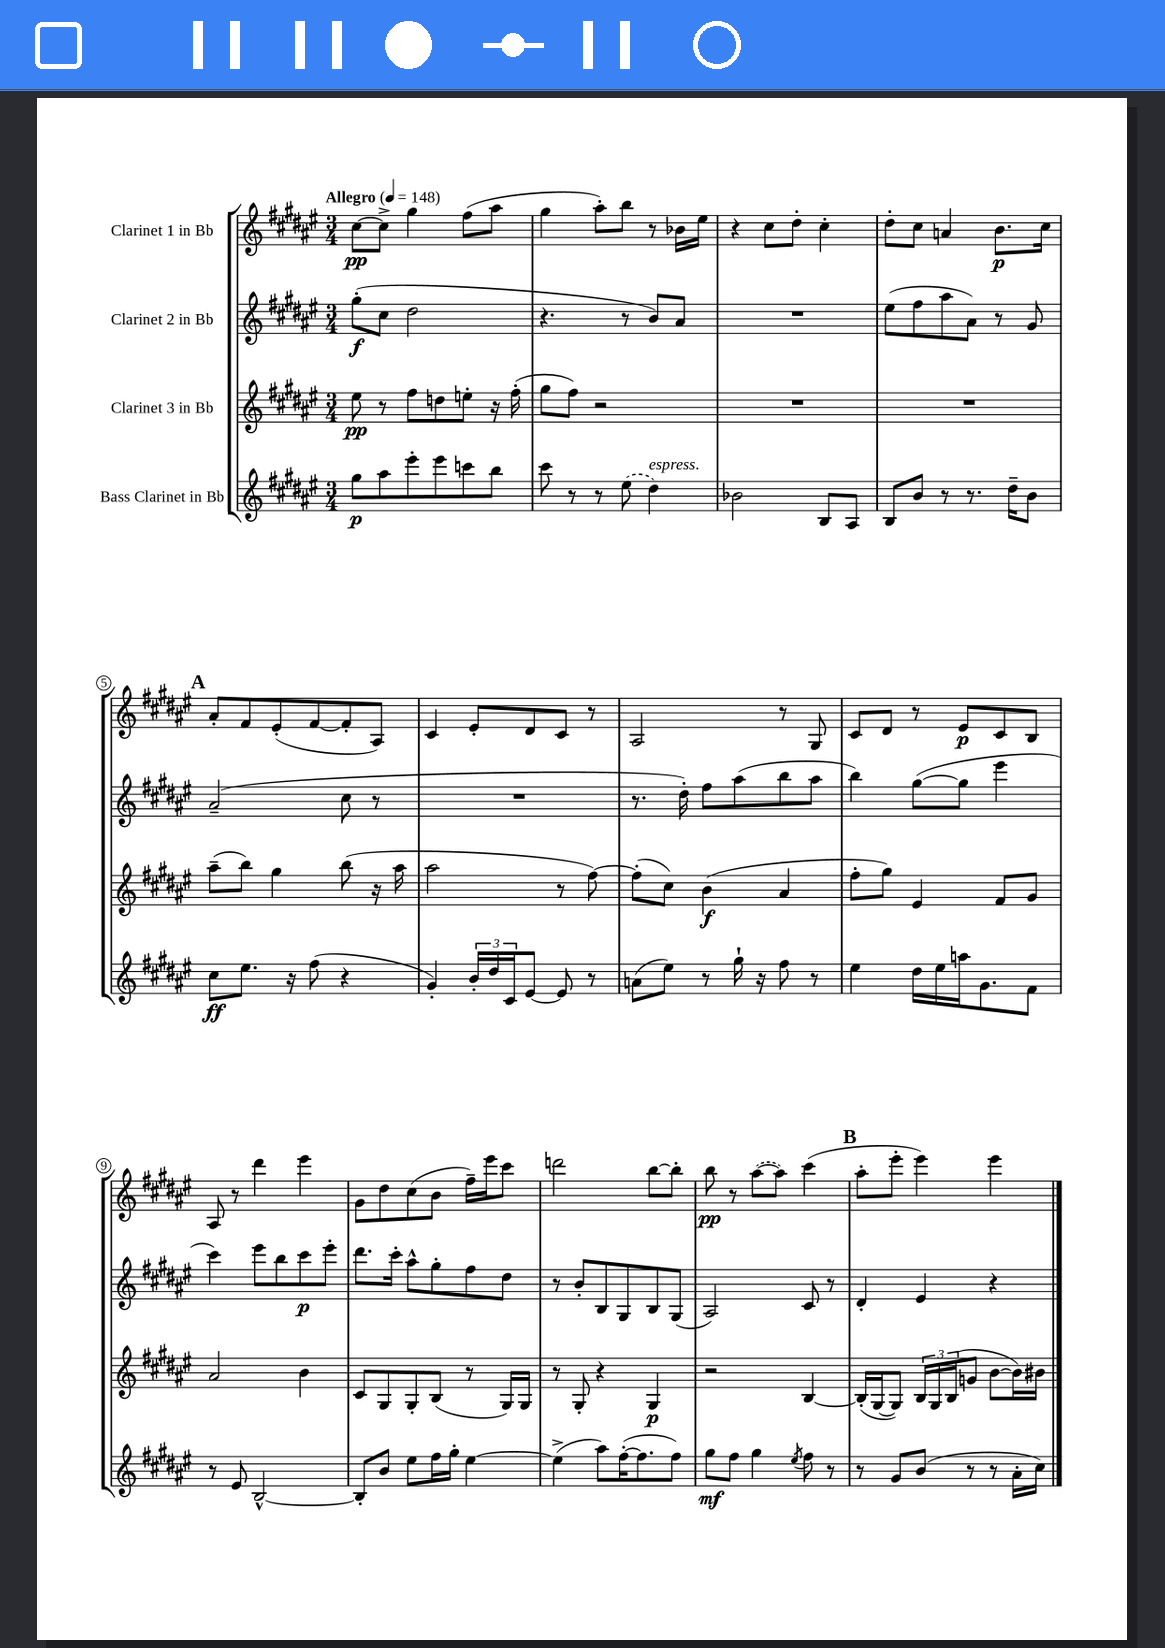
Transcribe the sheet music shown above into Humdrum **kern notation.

**kern	**kern	**kern	**kern
*staff4	*staff3	*staff2	*staff1
*clefG2	*clefG2	*clefG2	*clefG2
*k[f#c#g#d#a#e#]	*k[f#c#g#d#a#e#]	*k[f#c#g#d#a#e#]	*k[f#c#g#d#a#e#]
*M3/4	*M3/4	*M3/4	*M3/4
*MM148	*MM148	*MM148	*MM148
8gg#	8ee#	(8gg#'	[8cc#
8aa#	8r	8cc#	8cc#^]
8eee#'	8ff#	2dd#	4gg#
8eee#	8dd	.	.
8ccc	8ee'	.	(8ff#
8bb	16r	.	8aa#
.	(16ff#'	.	.
=	=	=	=
8ccc#	8gg#	4.r	4gg#
8r	8ff#)	.	.
8r	2r	.	8aa#')
(8ee#	.	8r	8bb
4dd#)	.	8b)	8r
.	.	8a#	16b-
.	.	.	16ee#
=	=	=	=
2b-	2.r	2.r	4r
.	.	.	8cc#
.	.	.	8dd#'
8B	.	.	4cc#'
8A#	.	.	.
=	=	=	=
8B	2.r	(8ee#	8dd#'
8b	.	8ff#	8cc#
8r	.	8aa#	4a
8.r	.	8a#)	.
.	.	8r	8.b
16dd#~	.	.	.
8b	.	8g#	.
.	.	.	16cc#
=	=	=	=
8cc#	(8aa#~	(2a#~	8a#'
8.ee#	8bb)	.	8f#
.	4gg#	.	(8e#'
16r	.	.	.
(8ff#	.	.	[8f#
4r	(8bb	8cc#	8f#']
.	16r	8r	8A#)
.	16aa#	.	.
=	=	=	=
4g#')	2aa#	2.r	4c#
24b'	.	.	8e#'
24dd#	.	.	.
24c#	.	.	.
[8e#	.	.	8d#
8e#]	8r	.	8c#
8r	[8ff#)	.	8r
=	=	=	=
(8a	(8ff#']	8.r	2A#
8ee#)	8cc#)	.	.
.	.	16dd#')	.
8r	(4b	8ff#	.
16gg#`	.	(8aa#	.
16r	.	.	.
8ff#	4a#	8bb	8r
8r	.	8aa#	8G#
=	=	=	=
4ee#	8ff#'	4bb)	8c#
.	8gg#)	.	8d#
16dd#	4e#	([8gg#	8r
16ee#	.	.	.
16aa	.	8gg#]	8e#
8.g#	.	.	.
.	8f#	4eee#	8c#
8f#	8g#	.	8B
=	=	=	=
8r	2a#	4ccc#)	8A#
8e#	.	.	8r
[2B^^	.	8eee#	4ddd#
.	.	8bb	.
.	4b	8ccc#	4eee#
.	.	8eee#'	.
=	=	=	=
8B']	8c#	8.ddd#	8g#
8b	8G#	.	8dd#
.	.	16ccc#'	.
8ee#	8G#'	8aa#^^	(8cc#
16ff#	(8B	8gg#'	8b
16gg#'	.	.	.
[4ee#	8r	8ff#	16ff#~)
.	.	.	16eee#
.	16G#)	8dd#	8ccc#
.	16G#	.	.
=	=	=	=
(4ee#^]	8r	8r	2ddd
.	8G#'	8b'	.
8aa#)	4r	8B	.
([16ff#'	.	8G#	.
8.ff#]	.	.	.
.	4G#	8B	[8bb
8ff#)	.	(8G#	8bb']
=	=	=	=
8gg#	2r	2A#)	8bb
8ff#	.	.	8r
4gg#	.	.	([8aa#
.	.	.	8aa#])
8qee#	.	.	.
8ff#	[4B	8c#	(4ccc#
8r	.	8r	.
=	=	=	=
8r	(16B']	4d#'	8aa#'
.	[16G#	.	.
8g#	8G#])	.	8eee#'
(8b	24B	4e#	4eee#)
.	24G#	.	.
.	(24B	.	.
8r	8g	.	.
8r	[8b	4r	4eee#
16a#'	16b])	.	.
16cc#)	16b#	.	.
==	==	==	==
*-	*-	*-	*-
